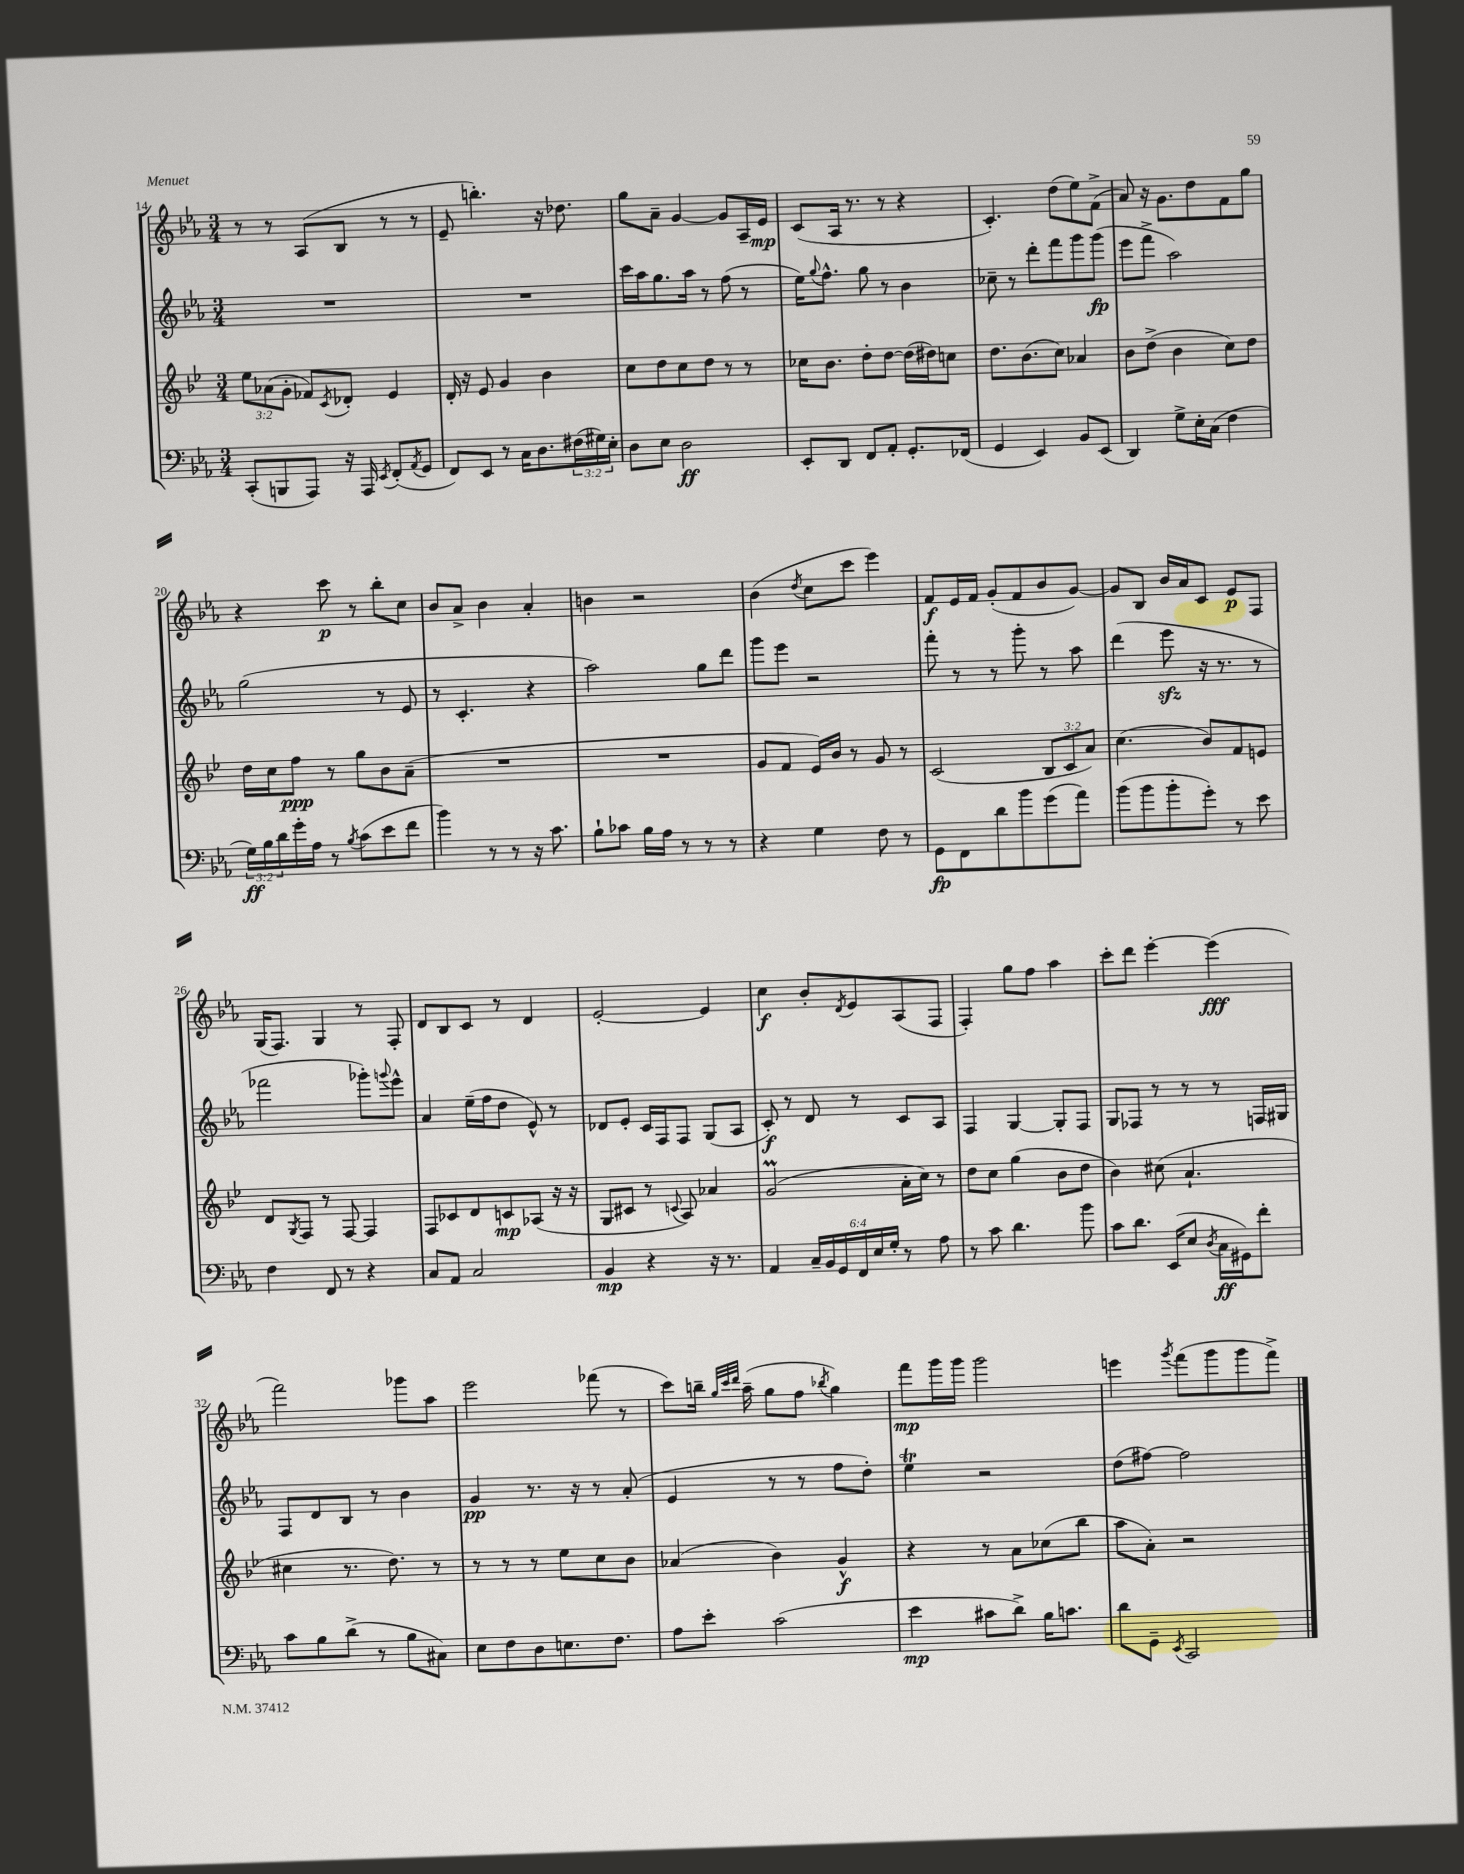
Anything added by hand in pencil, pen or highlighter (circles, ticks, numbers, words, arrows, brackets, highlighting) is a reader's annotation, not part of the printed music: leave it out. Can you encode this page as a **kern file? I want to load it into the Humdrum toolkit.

**kern	**kern	**kern	**kern
*staff4	*staff3	*staff2	*staff1
*clefF4	*clefG2	*clefG2	*clefG2
*k[b-e-a-]	*k[b-e-]	*k[b-e-a-]	*k[b-e-a-]
*M3/4	*M3/4	*M3/4	*M3/4
(8CC'/L	12ee-\L	2.r	8r
.	(12a-\	.	.
8BBB/	.	.	8r
.	12g'\J	.	.
8AAA-/J)	8f-/L)	.	(8A-/L
.	8qc/	.	.
16r	8d-'/J	.	8B-/J
16AAA-/	.	.	.
8qEE-/	.	.	.
(8FF'/L	4e-/	.	8r
8qAA-/	.	.	.
8GG/J	.	.	8r
=	=	=	=
8FF/L)	16d'/	2.r	8e-~/
.	16r	.	.
8EE-/J	8e-/	.	4.bb'\)
8r	4g/	.	.
16C\LK	.	.	.
8.D\	.	.	.
.	4b-\	.	16r
.	.	.	8.dd-\
(24F#\L	.	.	.
24G#\)	.	.	.
24E-'\JJ	.	.	.
=	=	=	=
8D\L	8cc\L	16ccc\LL	8gg\L
.	.	16aa-\J	.
8E-\J	8dd\	8.gg\	8a-~\J
2D\	8cc\	.	[4g/
.	.	16aa-\Jk	.
.	8dd\J	8r	.
.	8r	(8ff\	8g/]L
.	8r	8r	16A-~/L
.	.	.	16e-/JJ
=	=	=	=
8EE-'/L	16cc-\LK	16ee-\LK)	(8c/L
.	.	8qqgg/	.
.	8.b-\J	8.ff^^\J	.
8DD/J	.	.	16A-/Jk
.	.	.	8.r
8FF/L	8dd'\L	8gg\	.
8AA-'/J	[8dd\J	8r	8r
8.GG'/L	(16dd\]LL	4b-\	4r
.	16dd#\J)	.	.
.	8cc\J	.	.
(16FF-/Jk	.	.	.
=	=	=	=
4GG/	8.dd\L	8cc-~\	4.c'/)
.	.	8r	.
.	(8.b-\	.	.
4EE-/)	.	8ddd'\L	.
.	8cc\J)	8fff\	(8dd\L
8BB-/L	4a-/	8ggg\	8ee-\)
(8EE-/J	.	(8ggg\J	(8f^\J
=	=	=	=
4DD/)	8b-\L	8eee-\L	8a-/)
.	(8dd^\J	8fff^\J	16r
.	.	.	8.g\L
8G^\L	4b-\	2aa-\)	.
16E-'\L	.	.	8dd\
(16C\JJ	.	.	.
4F\	8cc\L)	.	8f\
.	8dd\J	.	8gg\J
=	=	=	=
24G\LL)	16dd\LL	(2gg\	4r
24B-\	.	.	.
.	16cc\J	.	.
24d\	.	.	.
16g'\	8ff\J	.	.
16A-\JJ	.	.	.
8r	8r	.	8ccc\
8qB-/	.	.	.
(8c\L	8gg\L	.	8r
8e-\	8b-\	8r	8bb-'\L
8f\J	(8a~\J	8e-/	8cc\J
=	=	=	=
4b-\)	2.r	8r	8b-/L
.	.	4.c'/	8a-^/J
8r	.	.	4b-\
8r	.	.	.
16r	.	4r	4a-'/
8.c\	.	.	.
=	=	=	=
8B-`\L	2.r	2aa-\)	4b\
8c-\J	.	.	.
16B-\LL	.	.	2r
16A-\JJ	.	.	.
8r	.	.	.
8r	.	8gg\L	.
8r	.	8ddd\J	.
=	=	=	=
4r	8g/L	8ggg\L	(4b-\
.	8f/J	8eee-\J	.
.	.	.	8qdd/
4G\	16e-/LL)	2r	8cc\L
.	16b-/JJ	.	.
.	8r	.	8ccc\J
8F\	8g/	.	4eee-\)
8r	8r	.	.
=	=	=	=
8GG\L	(2c/	8fff'\	8f/L
8FF\	.	8r	16e-/L
.	.	.	16f/JJ
8d\	.	8r	(8g'/L
8b-\	.	8ggg'\	8f/
(8g\	12B-/L	8r	8b-/
.	12c/	.	.
8a-\J)	.	8aa-\	[8g/J)
.	12a/J)	.	.
=	=	=	=
(8b-\L	(4.cc\	(4ddd\	8g/]L
8b-\	.	.	8B-/J
8b-'\	.	8eee-\	16b-/LL
.	.	.	16a-/J
8g'\J)	8b-/L)	16r	8c/J
.	.	8.r	.
8r	8f/	.	8e-/L
8e-\	8e/J	8r	8F/J
=	=	=	=
4F\	8d/L	2fff-\	(16G/LK
.	.	.	8.F/J)
.	8qG/	.	.
.	8F/J	.	.
8FF/	8r	.	4G/
8r	[8F/	.	.
4r	4F/]	8ggg-'\L)	8r
.	.	8qqggg/	.
.	.	8eee-^^\J	8F'/
=	=	=	=
8C/L	8F/L	4a-/	8d/L
8AA-/J	8c-/	.	8B-/
2C/	8d/	(16ee-~\LL	8c/J
.	.	16ff\J	.
.	8c/	8dd\J	8r
.	(8A-/J	8e-^^/)	4d/
.	16r	8r	.
.	16r	.	.
=	=	=	=
4BB-/	8G/L	8d-/L	[2e-'/
.	8c#/J	8e-'/J	.
4r	8r	16c/LL	.
.	.	16F/J	.
.	8qqc/	.	.
.	8A/)	8F/J	.
16r	4a-/	(8G/L	4e-/]
8.r	.	.	.
.	.	8A-/J	.
=	=	=	=
4AA-/	(2g/	8c'/)	4cc\
.	.	8r	.
24C~/LL	.	8d/	8b-'/L
24BB-/	.	.	.
24GG/	.	.	.
.	.	.	8qd/
24FF/	.	8r	8e-/
24E-/	.	.	.
24G'/JJ	.	.	.
8r	16a'\LL	8c/L	(8A-/
.	16cc\JJ)	.	.
8A-\	8r	8A-/J	8F/J
=	=	=	=
8r	8dd\L	4F/	4F'/)
8c\	8cc\J	.	.
4.d\	(4gg\	[4G/	8gg\L
.	.	.	8ff\J
.	8b-\L	8G'/]L	4aa-\
8b-\	8dd\J	8F/J	.
=	=	=	=
8c\L	4b-\)	8G/L	8ccc'\L
8.d\J	.	8F-/J	8ddd\J
.	(8cc#\	8r	[4eee-'\
(16EE-/LK	.	.	.
8E-/J	4.a`/	8r	.
8qD/	.	.	.
16C\LL	.	8r	(4eee-\]
16GG#\J)	.	.	.
8f'\J	.	16F/LL	.
.	.	16G#/JJ	.
=	=	=	=
8c\L	4cc#\	8F/L	2fff\)
8B-\	.	8d/	.
(8d^\J	8.r	8B-/J	.
8r	.	8r	.
.	8.dd\)	.	.
8B-\L	.	4b-\	8ggg-\L
8C#\J)	8r	.	8aa-\J
=	=	=	=
8E-\L	8r	4g/	2eee-\
8F\	8r	.	.
8D\	8r	8.r	.
8.E\	8ee-\L	.	.
.	.	16r	.
.	8cc\	8r	(8fff-\
8.F\J	.	.	.
.	8b-\J	(8a-'/	8r
=	=	=	=
8A-\L	(4a-/	4e-/	8ccc\L)
8e-'\J	.	.	16bb~\Jk
.	.	.	32qqgg/LLL
.	.	.	32qqccc/
.	.	.	32qqddd/JJJ
.	.	.	(16aa-~\
(2c\	4b-\)	8r	8gg\L
.	.	8r	8ff\J
.	.	.	8qbb-/
.	4g^^/	8ff\L	4gg\)
.	.	8dd'\J)	.
=	=	=	=
4e-\	4r	4ee-\	8fff\L
.	.	.	16ggg\L
.	.	.	16ggg\JJ
8c#\L	8r	2r	2ggg\
8d^\J)	8a\L	.	.
16B-\LK	(8cc-\	.	.
8.c\J	.	.	.
.	8bb-\J	.	.
=	=	=	=
8d\L	8aa\L	(8dd\L	4eee\
8GG~\J	8a'\J)	[8ff#\J)	.
8qEE-/	.	.	8qggg/
2CC/	2r	2ff#\]	(8fff\L
.	.	.	8ggg\
.	.	.	8ggg\
.	.	.	8fff^\J)
==	==	==	==
*-	*-	*-	*-
